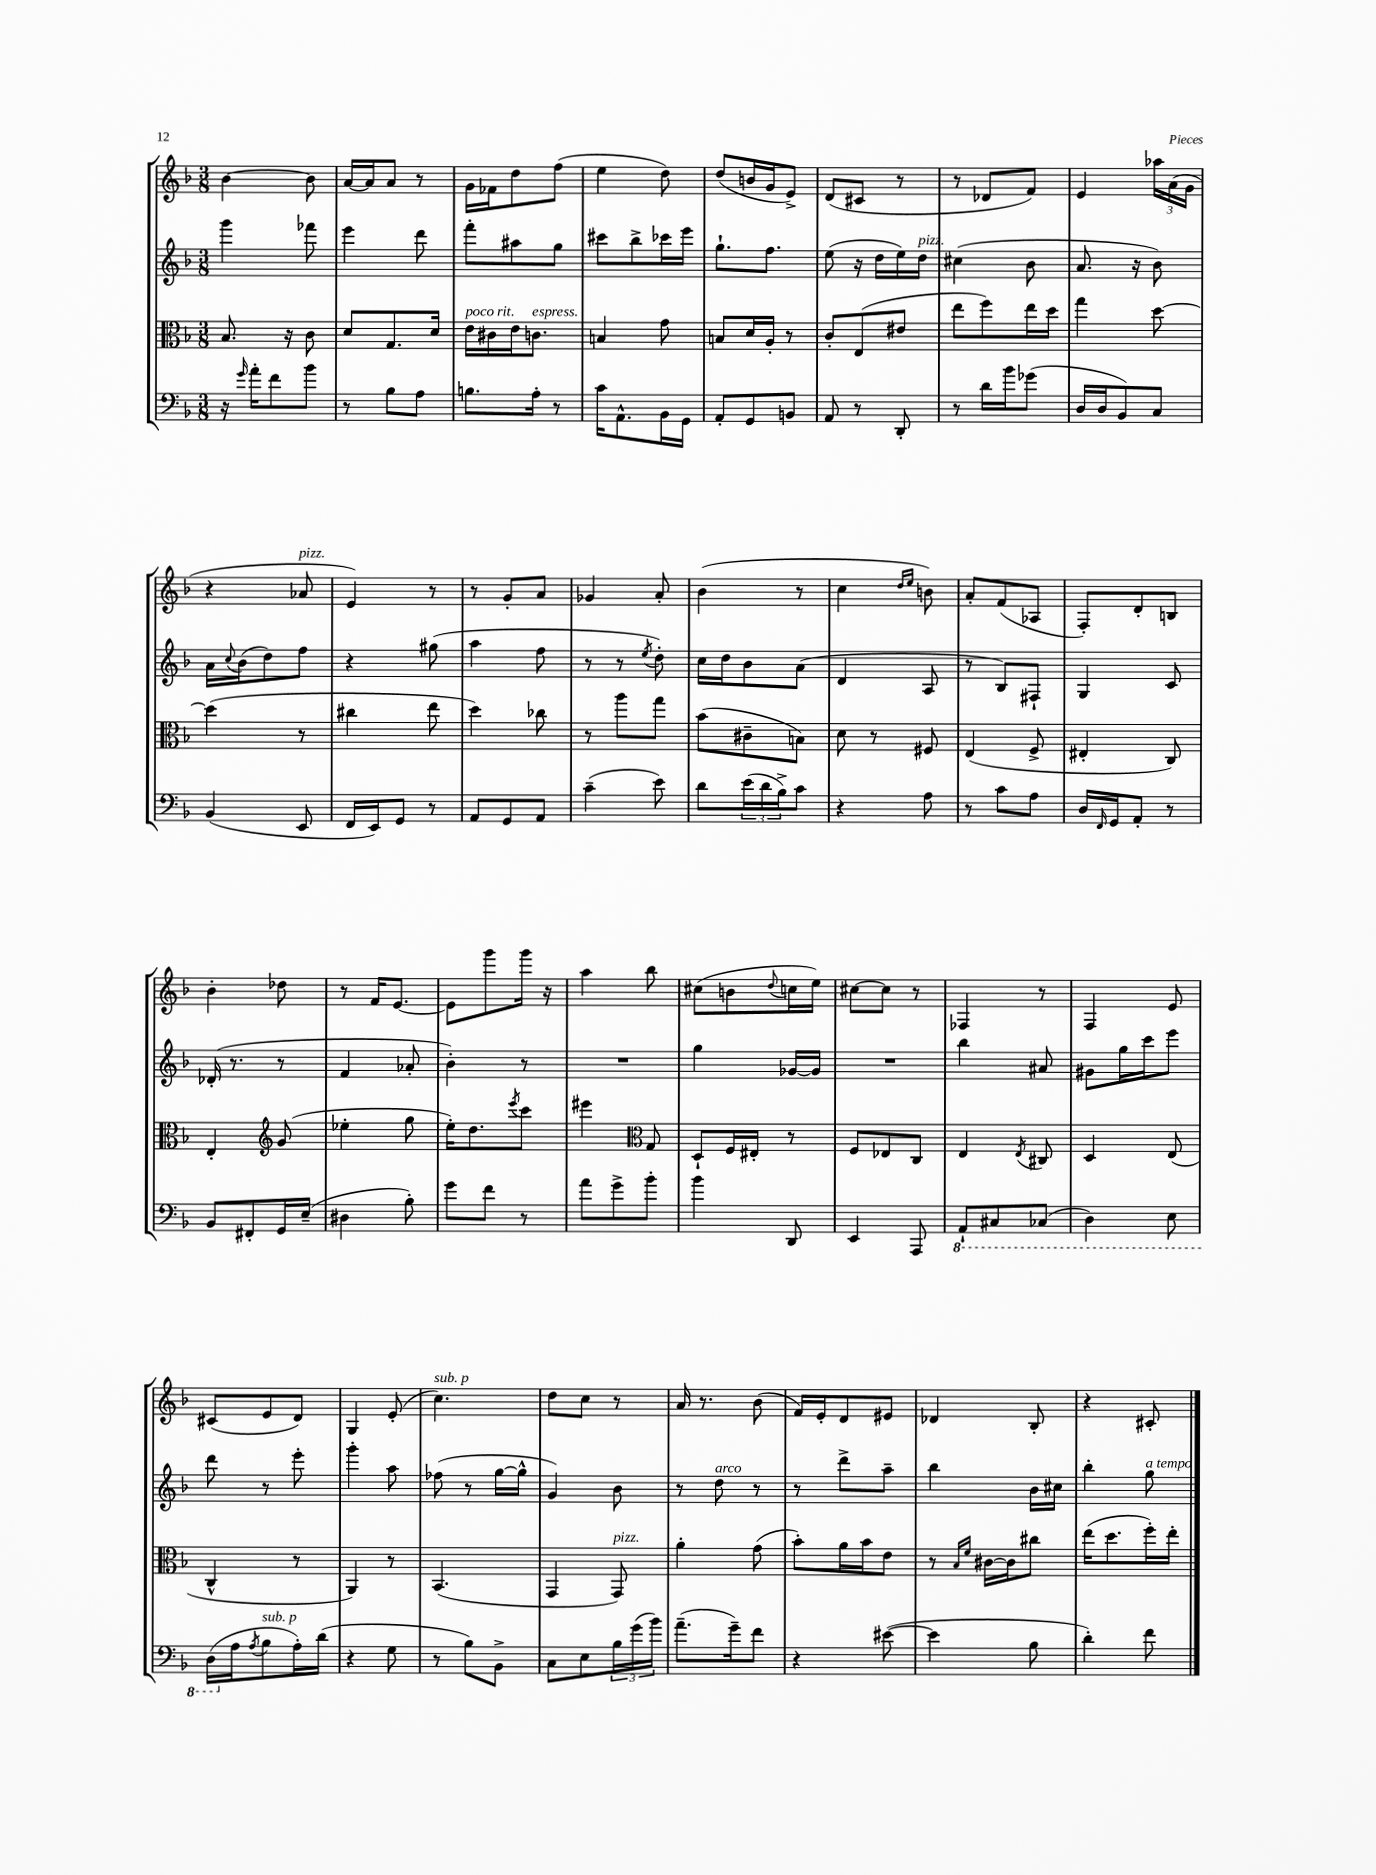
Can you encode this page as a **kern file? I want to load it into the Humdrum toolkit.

**kern	**kern	**kern	**kern
*staff4	*staff3	*staff2	*staff1
*clefF4	*clefC3	*clefG2	*clefG2
*k[b-]	*k[b-]	*k[b-]	*k[b-]
*M3/8	*M3/8	*M3/8	*M3/8
16r	8.B-/	4ggg\	[4b-\
16qqg/	.	.	.
16a'\LK	.	.	.
8f\	.	.	.
.	16r	.	.
8b-\J	8c\	8fff-\	8b-\]
=	=	=	=
8r	8d/L	4eee\	[16a/LL
.	.	.	16a/]J
8B-\L	8.G/	.	8a/J
8A\J	.	8ddd\	8r
.	16d/Jk	.	.
=	=	=	=
8.B\L	16e\LL	8fff'\L	16g\LL
.	16c#\	.	16f-\J
.	16e\J	8aa#\	8dd\
16A'\Jk	8.c\J	.	.
8r	.	8gg\J	(8ff\J
=	=	=	=
16c\LK	4B/	8ccc#\L	4ee\
8.AA^^\	.	.	.
.	.	8bb-^\	.
16BB-\L	8g\	16ccc-\L	8dd\)
16GG\JJ	.	16eee\JJ	.
=	=	=	=
8AA'/L	8B/L	8.gg`\L	(8dd/L
8GG/	16d/L	.	16b/L
.	16A'/JJ	8.ff\J	16g/J
8BB/J	8r	.	8e^/J)
=	=	=	=
8AA/	8c'/L	(8ee\	(8d/L
8r	(8E/	16r	8c#/J
.	.	16dd\LL	.
8DD'/	8e#/J	16ee\)	8r
.	.	16dd\JJ	.
=	=	=	=
8r	8ee\L	(4cc#\	8r
16d\LL	8ff\)	.	8d-/L
16b-\J	.	.	.
(8g-\J	16ee\L	8b-\	8f/J)
.	16dd\JJ	.	.
=	=	=	=
16D/LL	4gg\	8.a/	4e/
16D/J	.	.	.
8BB-/)	.	.	.
.	.	16r	.
8C/J	[8dd\	8b-\)	24aa-\LL
.	.	.	(24a\
.	.	.	24g\JJ
=	=	=	=
(4BB-/	(4dd\]	16a\LL	4r
.	.	8qqcc/	.
.	.	(16b-\J	.
.	.	8dd\)	.
8EE/	8r	8ff\J	8a-/
=	=	=	=
16FF/LL	4cc#\	4r	4e/)
16EE/J)	.	.	.
8GG/J	.	.	.
8r	8ee\	(8gg#\	8r
=	=	=	=
8AA/L	4dd\)	4aa\	8r
8GG/	.	.	8g'/L
8AA/J	8cc-\	8ff\	8a/J
=	=	=	=
(4c~\	8r	8r	4g-/
.	8aa\L	8r	.
.	.	8qee/	.
8e\)	8gg\J	8dd'\)	8a'/
=	=	=	=
8d\L	(8b-\L	16cc\LL	(4b-\
.	.	16dd\J	.
(24e\L	8c#~\	8b-\	.
24d\	.	.	.
24B-^\J)	.	.	.
8c\J	8B\J)	(8a\J	8r
=	=	=	=
4r	8d\	4d/	4cc\
.	8r	.	.
.	.	.	16qqdd/LL
.	.	.	16qqee/JJ
8A\	8F#/	8A/	8b\)
=	=	=	=
8r	(4E/	8r	8a'/L
8c\L	.	8B-/L)	(8f/
8A\J	8F^/	8F#`/J	8A-/J
=	=	=	=
16D/LL	4E#'/	4G/	8F'/L)
16qqFF/	.	.	.
16GG/J	.	.	.
8AA'/J	.	.	8d'/
8r	8C/)	8c/	8B/J
=	=	=	=
8BB-/L	4E'/	(16d-'/	4b-'\
.	.	8.r	.
8FF#'/	.	.	.
*	*clefG2	*	*
16GG/L	(8g/	8r	8dd-\
(16E~/JJ	.	.	.
=	=	=	=
4D#\	4ee-'\	4f/	8r
.	.	.	16f/LK
.	.	.	[8.e/J
8B-'\)	8gg\	8a-'/	.
=	=	=	=
8g\L	16ee'\LK)	4b-'\)	8e\]L
.	8.dd\	.	.
8f\J	.	.	8ggg\
.	8qeee/	.	.
8r	8ccc\J	8r	16ggg\Jk
.	.	.	16r
=	=	=	=
8a\L	4eee#\	4.r	4aa\
8g^\	.	.	.
*	*clefC3	*	*
8b-'\J	8G/	.	8bb-\
=	=	=	=
4b-\	8D`/L	4gg\	(8cc#\L
.	16F/L	.	8b\
.	16E#'/JJ	.	.
.	.	.	8qqdd/
8DD/	8r	[16g-/LL	16cc\L
.	.	16g-/]JJ	16ee\JJ)
=	=	=	=
4EE/	8F/L	4.r	[8cc#\L
.	8E-/	.	8cc#\]J
8AAA/	8C/J	.	8r
=	=	=	=
8AAA`/L	4E/	4bb-\	4F-/
8CC#/	.	.	.
.	8qE/	.	.
(8CC-/J	8C#/	8a#/	8r
=	=	=	=
4DD\)	4D/	8g#\L	4F/
.	.	16gg\L	.
.	.	16ccc\J	.
8EE\	(8E/	8eee\J	8e/
=	=	=	=
(16DD\LL	4C^^/	8ddd\	(8c#/L
16A\J	.	.	.
8qA/	.	.	.
8B-\	.	8r	8e/
16A'\L)	8r	8eee'\	8d/J)
(16d\JJ	.	.	.
=	=	=	=
4r	4AA/)	4ggg'\	4G/
8G\	8r	8aa\	(8e'/
=	=	=	=
8r	(4.BB-/	(8ff-\	4.cc\)
8B-\L)	.	8r	.
8BB-^\J	.	[16gg\LL	.
.	.	16gg^^\]JJ	.
=	=	=	=
8C\L	4GG/	4g/)	8dd\L
8E\	.	.	8cc\J
24B-\L	8GG/)	8b-\	8r
(24g\	.	.	.
24b-\JJ)	.	.	.
=	=	=	=
(8.a~\L	4a'\	8r	16a/
.	.	.	8.r
.	.	8dd\	.
16g~\k)	.	.	.
8f\J	(8g\	8r	(8b-\
=	=	=	=
4r	8b-'\L)	8r	16f/LL)
.	.	.	16e'/J
.	16a\L	8ddd^\L	8d/
.	16b-\J	.	.
([8e#\	8e\J	8aa~\J	8e#/J
=	=	=	=
4e#\]	8r	4bb-\	4d-/
.	16qqB-/LL	.	.
.	16qqf/JJ	.	.
.	[16c#\LL	.	.
.	16c#\]J	.	.
8B-\	8cc#\J	16b-\LL	8B-'/
.	.	16cc#\JJ	.
=	=	=	=
4d'\)	(16ee\LK	4bb-'\	4r
.	8.dd\	.	.
8f\	16ff'\L)	8gg\	8c#'/
.	16ee'\JJ	.	.
==	==	==	==
*-	*-	*-	*-
